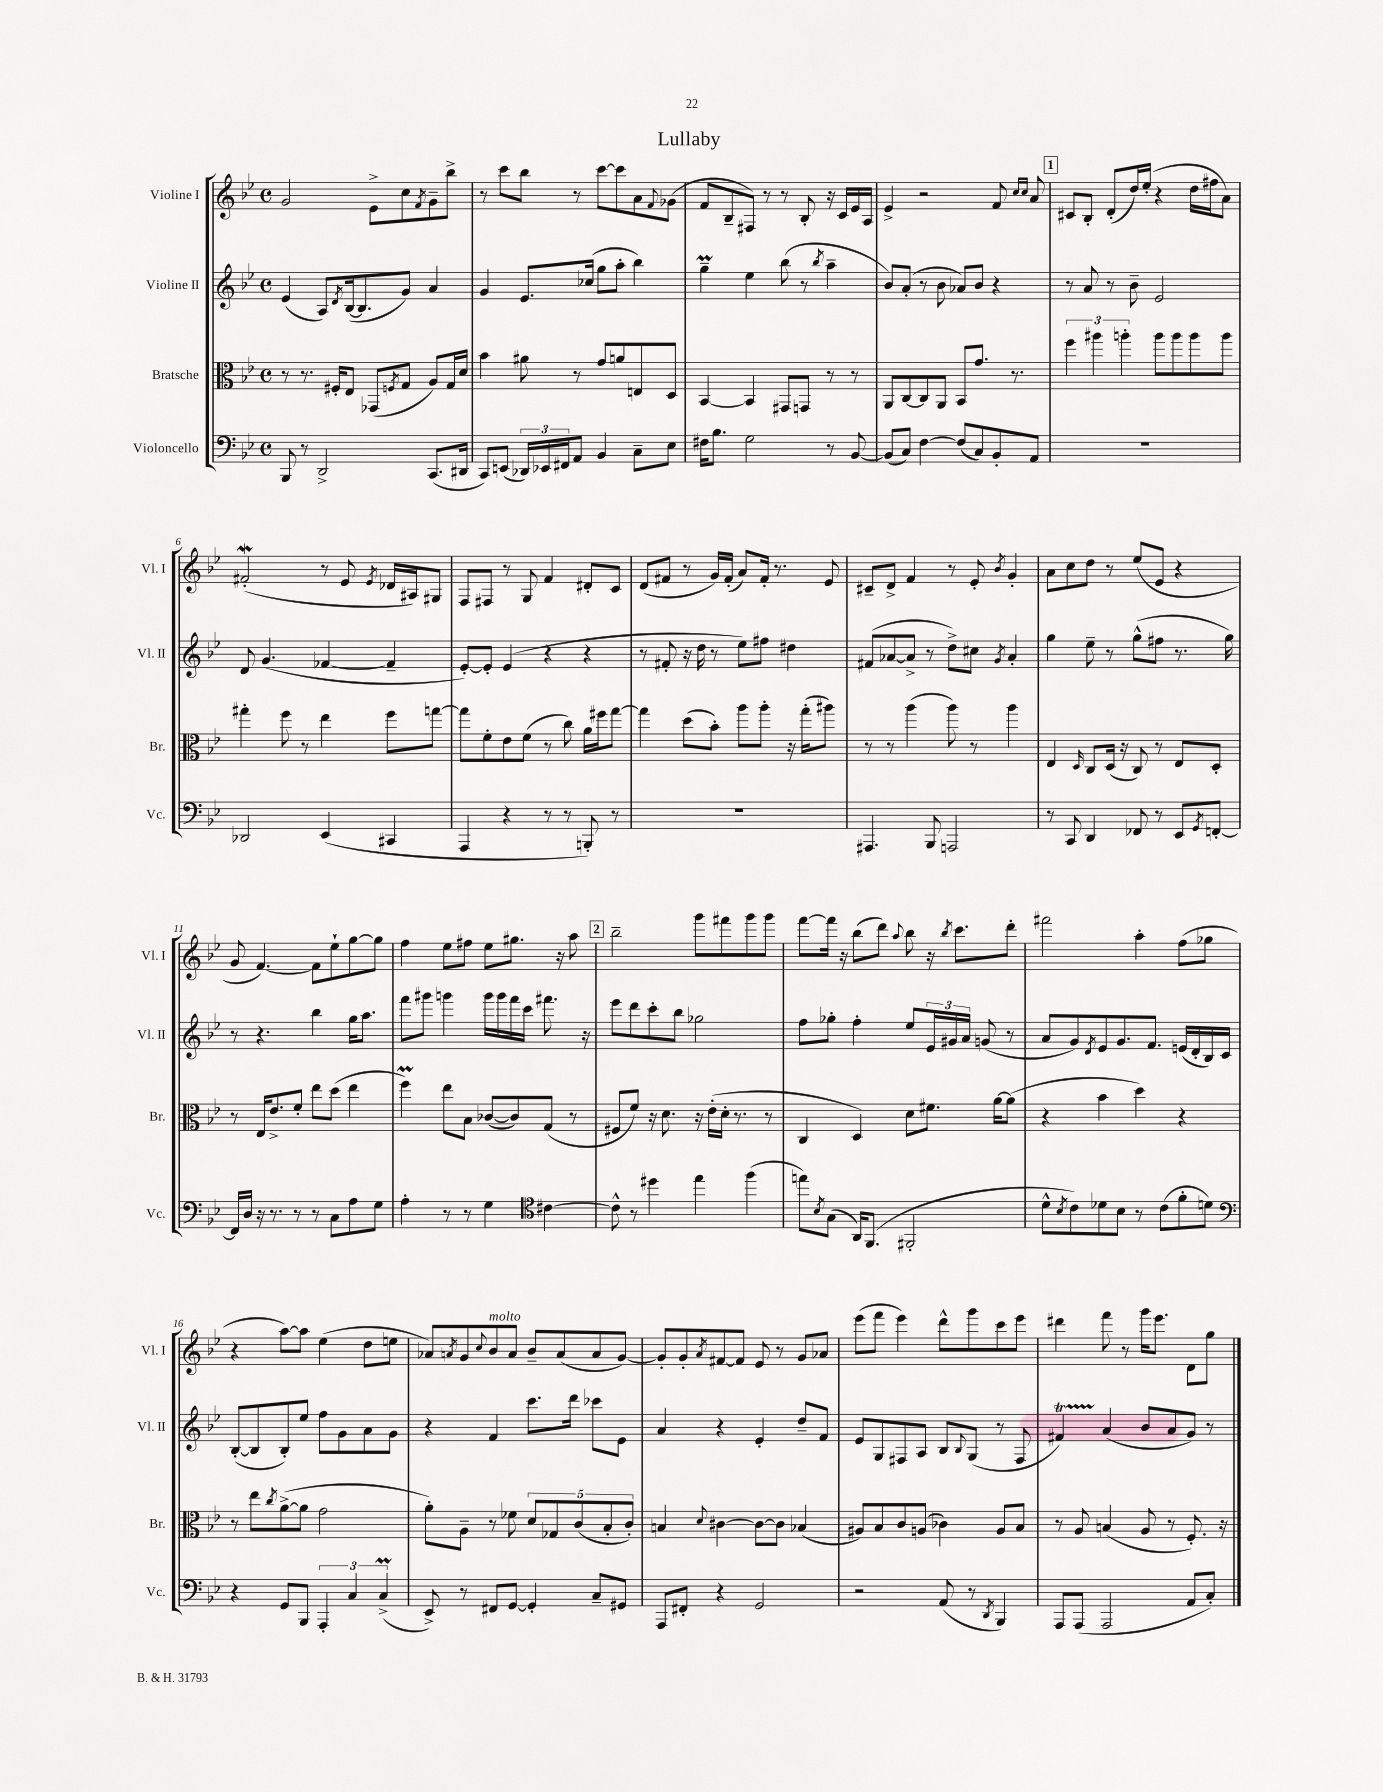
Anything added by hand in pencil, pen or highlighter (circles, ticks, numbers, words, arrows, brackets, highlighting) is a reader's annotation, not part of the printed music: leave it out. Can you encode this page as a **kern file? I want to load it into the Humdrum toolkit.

**kern	**kern	**kern	**kern
*staff4	*staff3	*staff2	*staff1
*clefF4	*clefC3	*clefG2	*clefG2
*k[b-e-]	*k[b-e-]	*k[b-e-]	*k[b-e-]
*M4/4	*M4/4	*M4/4	*M4/4
*met(c)	*met(c)	*met(c)	*met(c)
8BBB-	8r	(4e-	2g
8r	8.r	.	.
2DD^	.	8A)	.
.	16F#'	.	.
.	.	8qd	.
.	8E-	([16B-	.
.	.	8.B-]	.
.	(8GG-	.	8e-^
.	8qF	.	.
.	8G	8g)	8cc
.	.	.	8qf
(8.CC	8A)	4a	8g~
.	16G	.	8bb-^
16DD#	16d	.	.
=	=	=	=
8CC)	4b-	4g	8r
(8EE	.	.	8ccc
24DD-)	8a#	8.e-	8bb-
24EE-	.	.	.
24FF#	.	.	.
8AA	8r	.	8r
.	.	(16cc-	.
4BB-	8g	8gg	[8ccc
.	8a	8aa'	8ccc]
8C~	8E	4bb-)	8a
.	.	.	8qqf
8E-	8D	.	(8g-
=	=	=	=
16F#	[4BB-	4gg~	8f
8.B-	.	.	.
.	.	.	8B-~
2G	4BB-]	4ee-	8F#)
.	.	.	8r
.	8GG#	(8bb-	8r
.	8GG	8r	8B-'
.	.	8qbb-	.
8r	8r	4aa~	16r
.	.	.	16c
[8BB-	8r	.	16e-
.	.	.	16A
=	=	=	=
(8BB-]	8AA	8b-)	4e-^
8C)	[8C	(8a'	.
[4F	8C]	8r	2r
.	8AA	8b-	.
(8F]	8BB-	8a-)	.
8C)	8.g	8b-	.
8BB-'	.	4r	8f
.	8.r	.	.
.	.	.	16qqcc
.	.	.	16qqcc
8AA	.	.	8a
=	=	=	=
1r	6ff	8r	8c#
.	.	8a	8B-'
.	6aa#	.	.
.	.	8r	(8d'
.	6aa'	.	.
.	.	8b-~	16dd)
.	.	.	(16ee-'
.	8aa	2e-	4r
.	8aa	.	.
.	8aa	.	16dd
.	.	.	16ff#
.	8aa	.	8a)
=	=	=	=
2DD-	4gg#'	8d	(2f#'
.	.	(4.g	.
.	8ff	.	.
.	8r	.	.
(4EE-	4ee-	[4f-	8r
.	.	.	8e-
.	.	.	8qe-
4CC#	8ff	4f-~]	16d-
.	.	.	16A#)
.	[8gg	.	8G#
=	=	=	=
4AAA	8gg]	[8e-')	8F
.	8f'	8e-']	8F#
4r	8e-	(4e-	8r
.	(8f	.	8G
8r	8r	4r	4f
8r	8cc)	.	.
8BBB')	16a	4r	8d#'
.	16ff#	.	.
8r	[8gg	.	8c
=	=	=	=
1r	4gg]	8r	(8d
.	.	8f#'	8f#
.	(8dd	16r	8r
.	.	16dd	.
.	8b-')	8r	16g)
.	.	.	(16f#'
.	8aa	8ee-)	8a)
.	8aa'	8ff#	16f#'
.	.	.	8.r
.	16r	4dd#	.
.	(16gg'	.	.
.	8aa#)	.	8e-
=	=	=	=
4.AAA#	8r	(8f#	8c#~
.	8r	[8a-	8d^
.	(4aa	8a-^]	4f
8BBB-	.	8r	.
2AAA	8aa)	8dd^)	8r
.	8r	8cc#	8e-'
.	.	8qg	8qb-
.	4aa	4a-'	4g'
=	=	=	=
8r	4E-	4gg	8a
8CC	.	.	8cc
.	16qqD	.	.
4DD	8C	8ee-~	8dd
.	(16D	8r	8r
.	16r	.	.
8FF-	8C)	(8gg^^	(8ee-
8r	8r	8ff#	8e-
8EE-	8E-	8.r	4r
8qGG	.	.	.
[8FF'	8D'	.	.
.	.	16gg)	.
=	=	=	=
16FF]	8r	8r	8g
16D	.	.	.
16r	16E-	4.r	[4.f)
8.r	8.e-^	.	.
8r	8f'	.	.
8r	8ee-	4bb-	8f]
8C	(8dd	.	8ee-`
8A	4ee-	16gg	[8gg
.	.	8.aa	.
8G	.	.	8gg]
=	=	=	=
4A'	4ff)	8fff	4ff
.	.	8ggg#	.
8r	8ee-	4ggg	8ee-
8r	8B-	.	8ff#
4G	([8c-	16ggg	8ee-
.	.	16ggg	.
.	8c-])	16fff	8.gg#
.	.	16ccc	.
*clefC4	*	*	*
[4c#	(8G	8.fff#	.
.	.	.	16r
.	8r	.	8aa
.	.	16r	.
=	=	=	=
8c#^^]	8F#	8eee-	2bb-~
8r	8f)	8ddd	.
4dd#	16r	8ccc'	.
.	8.d	.	.
.	.	8bb-	.
4ee-	16r	2gg-	8ggg
.	(16e-'	.	.
.	16d'	.	8fff#
.	8.r	.	.
(4ff	.	.	8ggg
.	8r	.	8ggg
=	=	=	=
8ee)	4C	8ff	[8fff
8qB-	.	.	.
(8G	.	8gg-'	16fff]
.	.	.	16r
16AA)	4D)	4ff'	(8bb-
(8.FF	.	.	.
.	.	.	8ddd)
.	.	.	8qqaa
2FF#'	8d	8ee-	8bb-
.	8.f#	24e-	16r
.	.	24g#	.
.	.	.	8qbb-
.	.	.	8.ccc
.	.	24a	.
.	.	(8g	.
.	[16a	.	.
.	(8a]	8r	8ddd'
=	=	=	=
8d^^	4r	8a	2fff#
8qB-	.	.	.
8c)	.	8g)	.
.	.	8qd	.
8d-	4b-	8e-	.
8B-	.	8.g	.
8r	4dd)	.	4aa'
.	.	8.f	.
(8c	.	.	.
8f'	4r	(16e	(8ff
.	.	16d'	.
8d)	.	16B-)	8gg-
.	.	16c	.
=	=	=	=
*clefF4	*	*	*
4r	8r	([8B-'	4r
.	8ee-	8B-]	.
.	8qcc	.	.
8GG	([8a^	8B-')	[8aa)
8BBB-	8a]	8ee-	8aa]
6AAA'	2g	8ff	(4ee-
.	.	8g	.
6C	.	.	.
.	.	8a	8dd
(6C^	.	.	.
.	.	8g	8ee
=	=	=	=
8EE-^)	8a')	4r	8a-)
.	.	.	8qa
8r	8A~	.	8g
.	.	.	8qqcc
8FF#	8r	4f	8b-
[8GG	8f-	.	8a
4GG']	10d	8.ccc	8b-~
.	10G-	.	.
.	.	.	(8a
.	.	16ddd	.
.	(10c	.	.
8C~	.	8ccc-	8a
.	10B-'	.	.
8GG#	.	8e-	[8g)
.	10c')	.	.
=	=	=	=
8AAA	4B	4a	8g']
8FF#'	.	.	8g'
.	8qqd	.	8qa
4r	[4c#	4r	[8f#
.	.	.	8f#]
2GG	8c#_	4e-'	8e-
.	8c#]	.	8r
.	(4B-	8dd~	8g
.	.	8f	8a-
=	=	=	=
2r	8A#)	8e-	(8eee-
.	8B-	8G	8fff
.	8c	8F#	4eee-)
.	(8A	8A	.
(8AA	4c-)	8B-	8ddd^^
.	.	8qqB-	.
8r	.	(8G	8ggg
8qDD	.	.	.
4BBB-)	8A	8r	8ccc
.	8B-	8F#	8eee-
=	=	=	=
8AAA	8r	4f#)	4ddd#
(8AAA	8A	.	.
2AAA	(4B	(4a	8fff
.	.	.	8r
.	8A	8b-	16ggg
.	.	.	8.eee-
.	8r	8a	.
8AA	8.F')	8g)	8d
8C')	.	8r	8gg
.	16r	.	.
==	==	==	==
*-	*-	*-	*-
